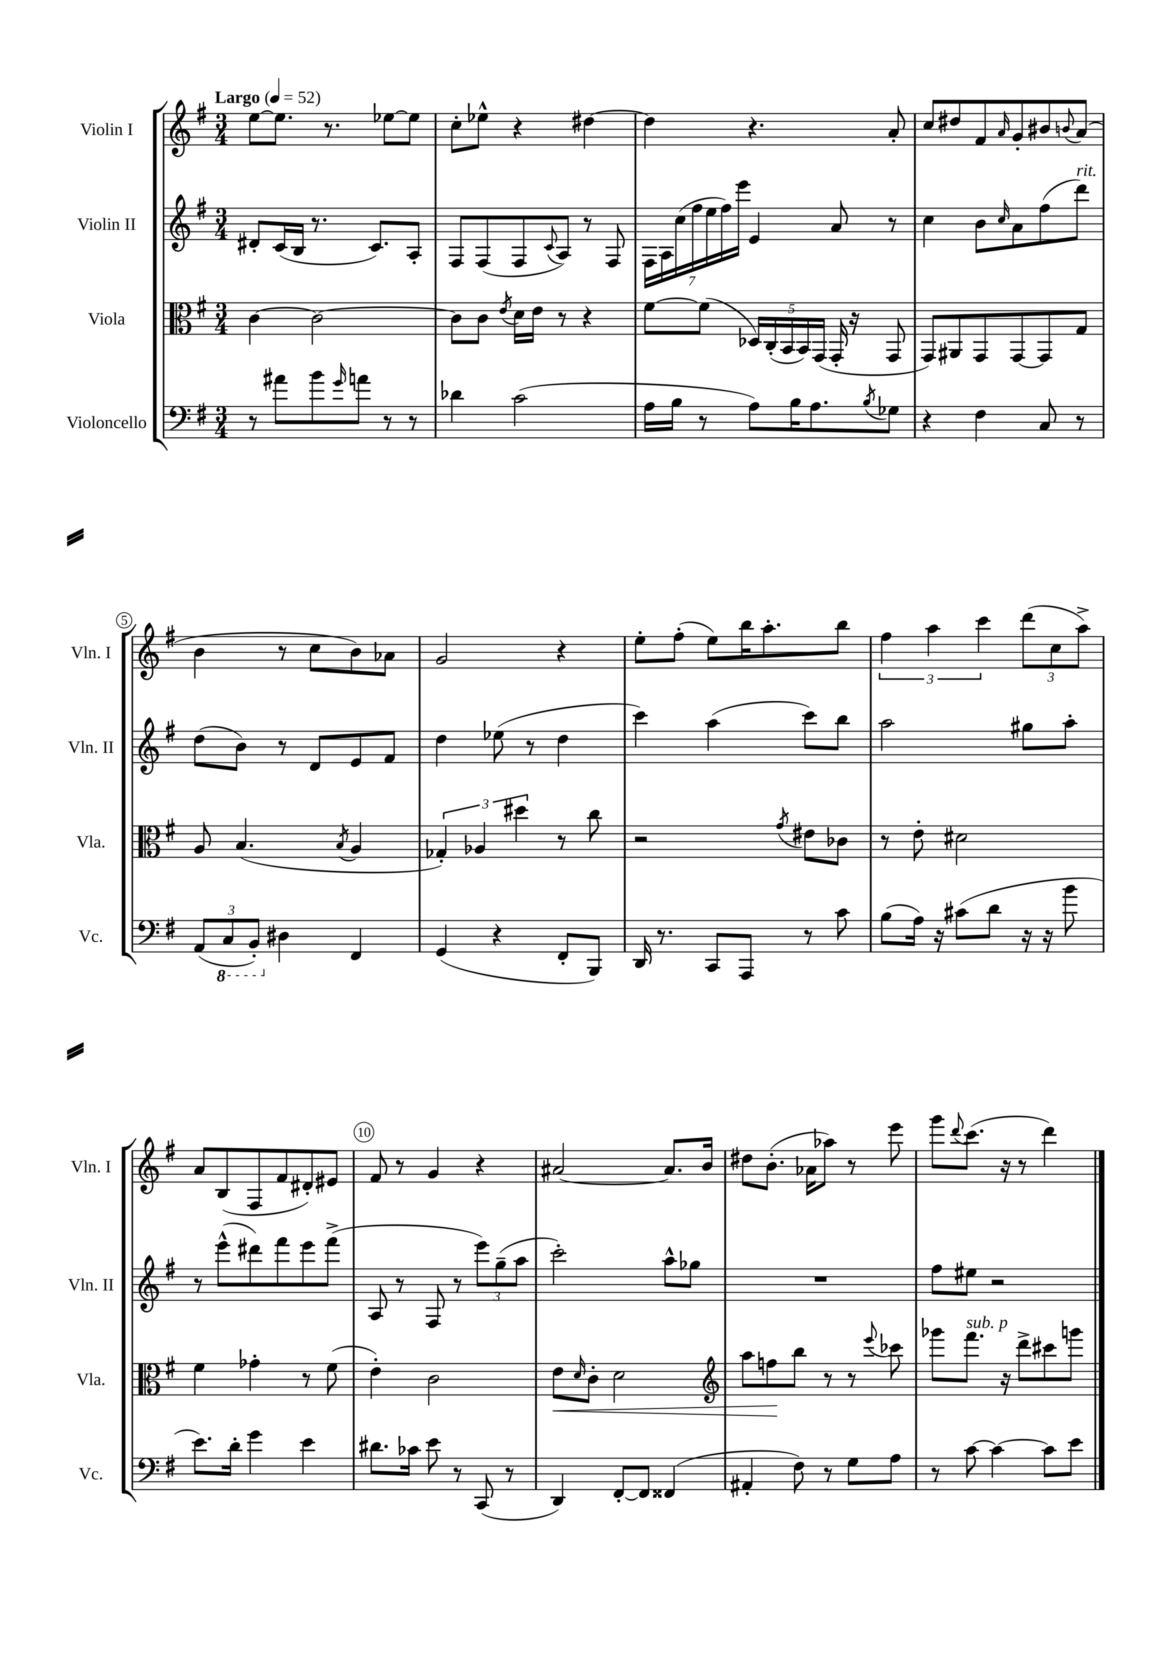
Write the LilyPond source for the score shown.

<<
\new StaffGroup <<
\new Staff = "s0" \with { instrumentName = "Violin I" shortInstrumentName = "Vln. I" } {
    \clef treble \key g \major \numericTimeSignature \time 3/4 \tempo "Largo" 4 = 52
    e''8~ e''8. r8. ees''8~ ees''8 |
    c''8-. ees''8-^ r4 dis''4~ |
    dis''4 r4. a'8-. |
    c''8 dis''8 fis'8 \grace { a'16 } g'8-. bis'8 \appoggiatura { b'8 } a'8( |
    b'4 r8 c''8 b'8) aes'8 |
    g'2 r4 |
    e''8-. fis''8-.( e''8) b''16 a''8.-. b''8 |
    \tuplet 3/2 { fis''4 a''4 c'''4 } \tuplet 3/2 { d'''8( c''8 a''8->) } |
    a'8 b8( fis8 fis'8 dis'8-.) eis'8 |
    fis'8 r8 g'4 r4 |
    ais'2~ ais'8. b'16 |
    dis''8 b'8.-.( aes'16 aes''8) r8 e'''8 |
    g'''8 \appoggiatura { d'''8 } c'''8.( r16 r8 d'''4) \bar "|." |
}
\new Staff = "s1" \with { instrumentName = "Violin II" shortInstrumentName = "Vln. II" } {
    \clef treble \key g \major \numericTimeSignature \time 3/4
    dis'8-. c'16( b16 r8. c'8.) a8-. |
    fis8 fis8( fis8 \appoggiatura { c'8 } a8) r8 fis8 |
    \tuplet 7/4 { fis16 a16 c''16( fis''16 e''16 fis''16) e'''16 } e'4 a'8 r8 |
    c''4 b'8 \grace { c''16 } a'8 fis''8( d'''8^\markup { \italic "rit." }) |
    d''8( b'8) r8 d'8 e'8 fis'8 |
    d''4 ees''8( r8 d''4 |
    c'''4) a''4( c'''8) b''8 |
    a''2 gis''8 a''8-. |
    r8 e'''8-^( dis'''8) fis'''8 e'''8 fis'''8->( |
    a8 r8 fis8 r8 \tuplet 3/2 { e'''8) g''8--( a''8 } |
    c'''2-.) a''8-^ ges''8 |
    R2. |
    fis''8 eis''8 r2 \bar "|." |
}
\new Staff = "s2" \with { instrumentName = "Viola" shortInstrumentName = "Vla." } {
    \clef alto \key g \major \numericTimeSignature \time 3/4
    c'4~ c'2~ |
    c'8 c'8 \acciaccatura { e'8 } d'16 e'16 r8 r4 |
    fis'8~ fis'8( \tuplet 5/4 { des16) c16-.( b,16 b,16) g,16( } g,16-. r16 g,8 |
    g,8) ais,8 g,8 g,8~ g,8 g8 |
    a8 b4.( \acciaccatura { b8 } a4 |
    \tuplet 3/2 { ges4-.) aes4 dis''4 } r8 c''8 |
    r2 \acciaccatura { g'8 } eis'8 ces'8 |
    r8 e'8-. dis'2 |
    fis'4 ges'4-. r8 fis'8( |
    e'4-.) c'2 |
    e'8\< \grace { d'16 } c'8-. d'2 |
    \clef treble a''8 f''8\! b''8 r8 r8 \appoggiatura { e'''8 } ces'''8 |
    ges'''8 fis'''8.^\markup { \italic "sub. p" } r16 d'''8-> cis'''8 g'''8 \bar "|." |
}
\new Staff = "s3" \with { instrumentName = "Violoncello" shortInstrumentName = "Vc." } {
    \clef bass \key g \major \numericTimeSignature \time 3/4
    r8 ais'8 b'8 \grace { g'16 } a'8 r8 r8 |
    des'4 c'2( |
    a16 b16 r8 a8) b16 a8. \acciaccatura { b8 } ges8 |
    r4 fis4 c8 r8 |
    \tuplet 3/2 { a,8( \ottava #-1 c,8 b,,8-.) \ottava #0 } dis4 fis,4 |
    g,4( r4 fis,8-. b,,8) |
    d,16 r8. c,8 a,,8 r8 c'8 |
    b8( a16) r16 cis'8( d'8 r16 r16 b'8 |
    e'8.) d'16-. g'4 e'4 |
    dis'8. ces'16 e'8 r8 c,8( r8 |
    d,4) fis,8~-. fis,8 fisis,4( |
    ais,4-. fis8) r8 g8 a8 |
    r8 c'8~ c'4~ c'8 e'8 \bar "|." |
}
>>
>>
\layout { \context { \Score \override BarNumber.break-visibility = ##(#f #t #t) barNumberVisibility = #(every-nth-bar-number-visible 5) \override BarNumber.stencil = #(make-stencil-circler 0.1 0.3 ly:text-interface::print) } }
